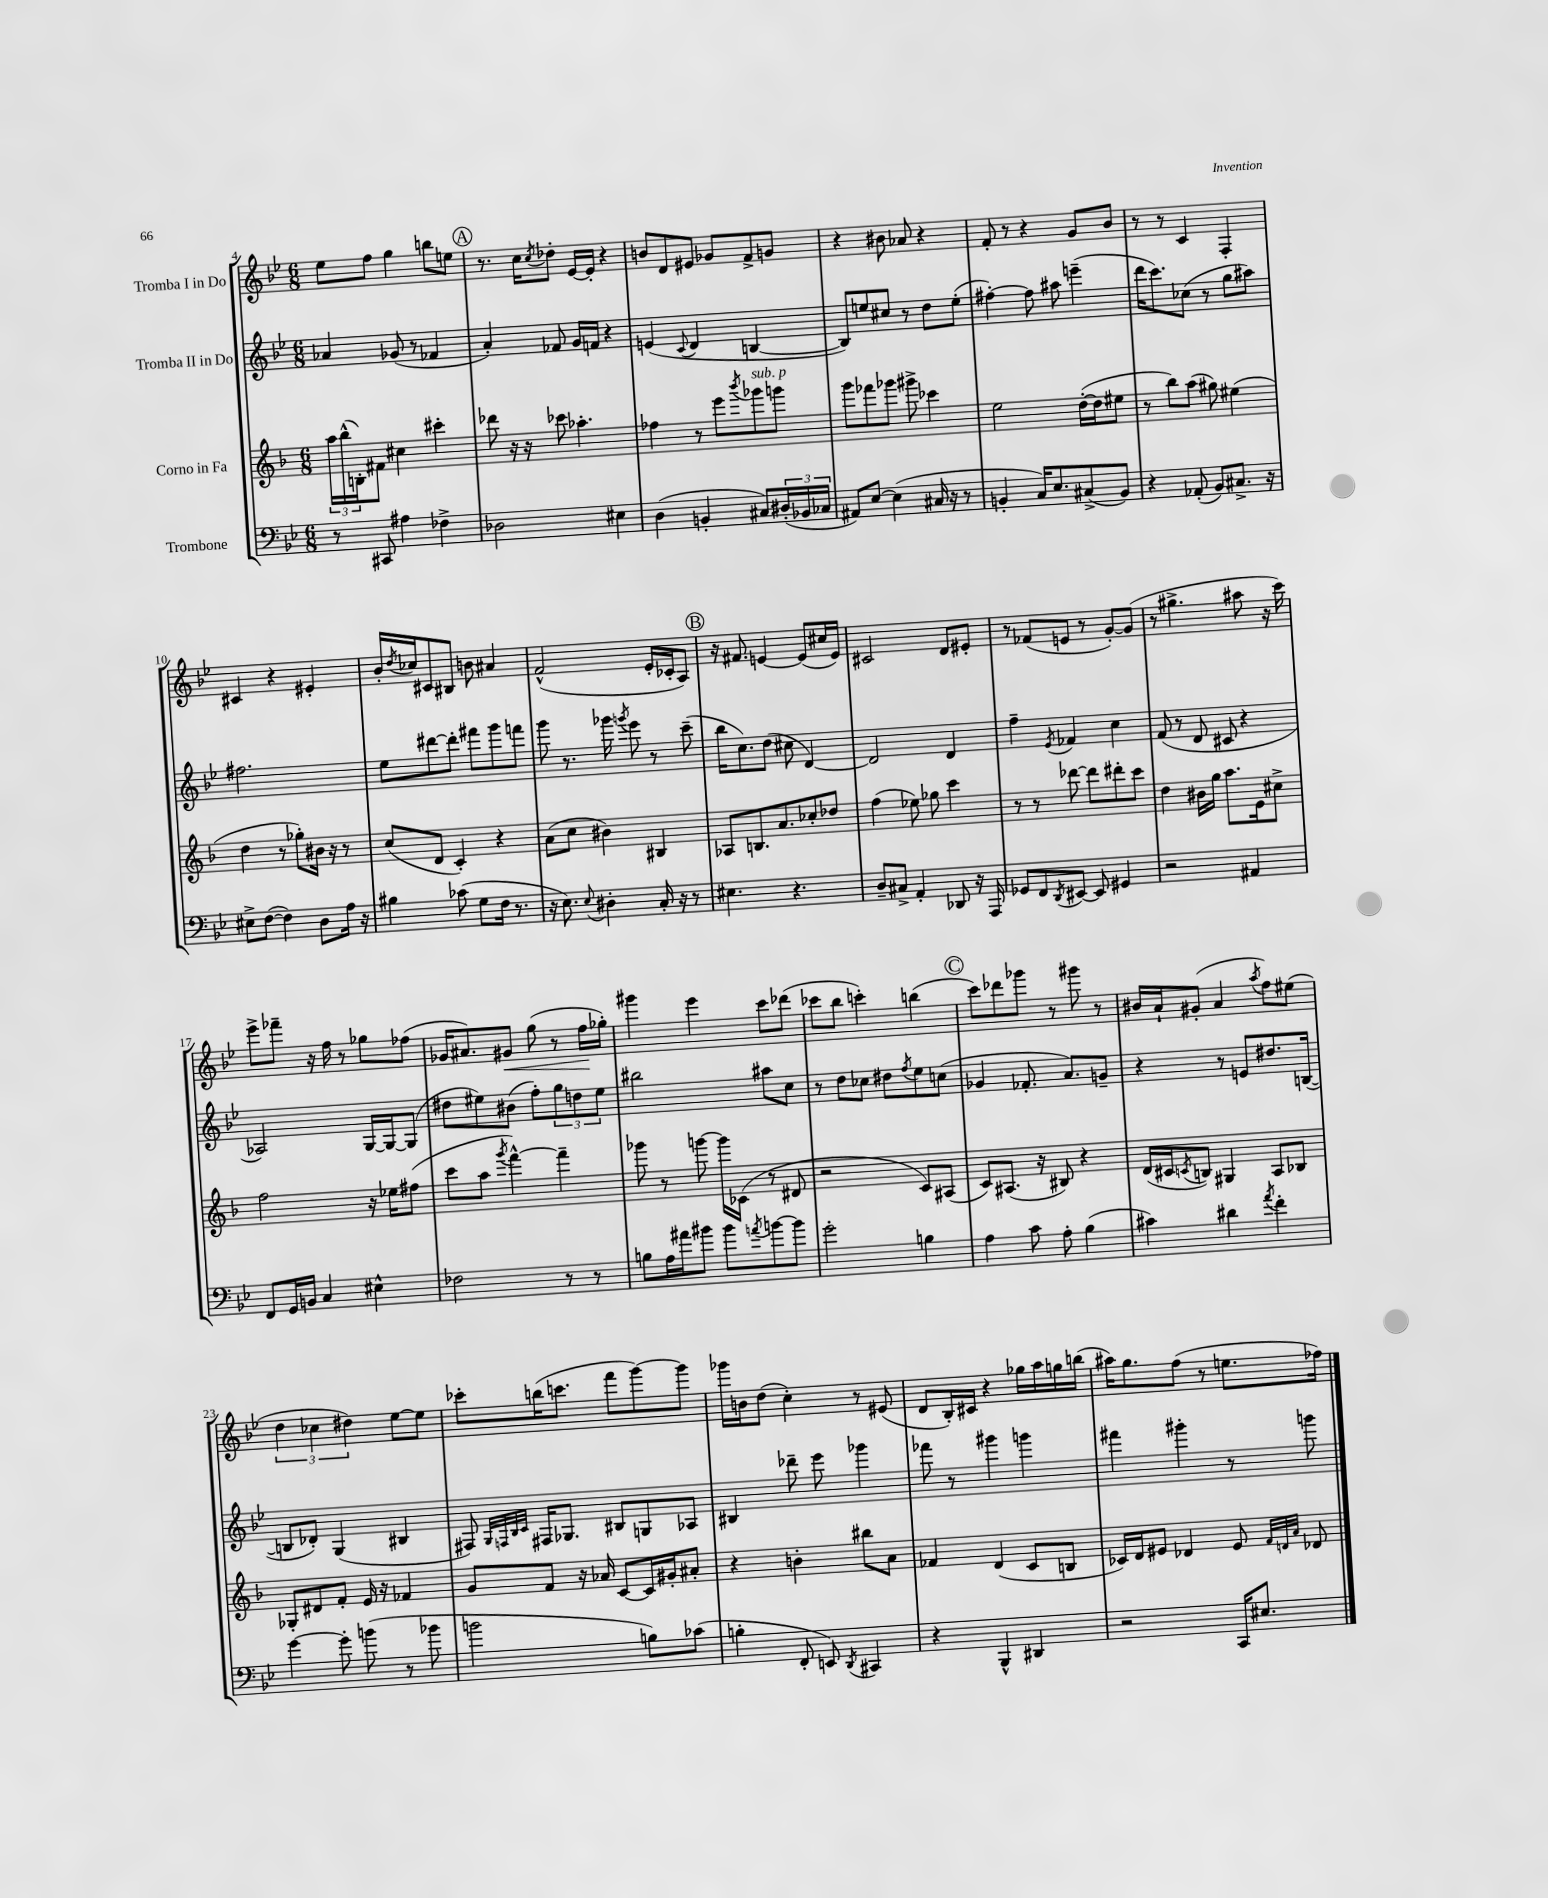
<<
\new StaffGroup <<
\new Staff = "s0" \with { instrumentName = "Tromba I in Do" } {
    \clef treble \key bes \major \numericTimeSignature \time 6/8
    ees''8 f''8 g''4 b''8 e''8 |
    \mark \markup { \circle "A" } r8. c''16 \acciaccatura { c''8 } des''8-. ees'16~ ees'16-. r4 |
    b'8 d'8 eis'8 ges'8 f'8-> g'8 |
    r4 bis'8 aes'8 r4 |
    f'8-. r8 r4 g'8 bes'8 |
    r8 r8 c'4 f4-. |
    cis'4 r4 eis'4-. |
    bes'16-. \acciaccatura { d''8 } ces''16 cis'8 bis8 b'8 ais'4 |
    f'2-^( ees'16-. ces'16-. a8) |
    \mark \markup { \circle "B" } r16 fis'8. e'4~ e'8( cis''16 e'16) |
    cis'2 d'8 eis'8-. |
    r8 fes'8( e'8 r8 g'8~-.) g'8( |
    r8 gis''4.-> ais''8 r16 c'''16) |
    ees'''8-> fes'''8-- r16 f''16 r8 ges''8 fes''8( |
    ges'16 ais'8.) gis'8\< g''8( r8 f''16\! ges''16-.) |
    gis'''4 ees'''4 c'''8 des'''8( |
    ces'''8 bes''8 c'''4-.) b''4( |
    \mark \markup { \circle "C" } c'''8) des'''8 ges'''8 r8 gis'''8 r8 |
    bis'16 a'16-! gis'8-.( a'4 \acciaccatura { a''8 } f''8) eis''8( |
    \tuplet 3/2 { d''4 ces''4 dis''4) } ees''8~ ees''8 |
    ces'''8-. b''16( c'''8. f'''8 g'''8~) g'''8 |
    ges'''16 b'16 d''8( c''4-.) r8 eis'8( |
    d'8 bes16-.) cis'16 r4 ges''16 a''16 g''16 b''16( |
    ais''16) g''8. f''8( r8 e''8. fes''16) \bar "|." |
}
\new Staff = "s1" \with { instrumentName = "Tromba II in Do" } {
    \clef treble \key bes \major \numericTimeSignature \time 6/8
    aes'4 ges'8( r8 fes'4 |
    \mark \markup { \circle "A" } a'4-.) fes'8 g'16 f'16 r4 |
    e'4( \appoggiatura { c'8 } d'4 b4~ |
    b8) e''8 cis''8 r8 d''8 e''8-.( |
    fis''4~-.) fis''8 ais''8 e'''4--( |
    d'''16 c'''8.) ces''8( r8 g''8 ais''8) |
    fis''2. |
    ees''8 dis'''8~ dis'''8-. fis'''8 g'''8 f'''8 |
    g'''8 r8. ges'''16 \acciaccatura { g'''8 } ees'''8 r8 c'''8--( |
    \mark \markup { \circle "B" } bes''16 c''8.) d''8( cis''8 d'4~) |
    d'2 d'4 |
    f''4-- \acciaccatura { ees'8 } fes'4 c''4 |
    f'8( r8 d'8 cis'8 r4 |
    aes2) g16~ g16~ g8( |
    dis''8 eis''8) bis'8( f''8-.) \tuplet 3/2 { g''8 d''8 eis''8 } |
    bis''2 ais''8 c''8 |
    r8 d''8 ces''8 dis''8 \acciaccatura { f''8 } ees''8 c''8( |
    \mark \markup { \circle "C" } ges'4 fes'8.-. a'8.) g'8-- |
    r4 r8 e'8 dis''8. b16~( |
    b8 des'8-.) g4( bis4 |
    fis8) \grace { g32 f32 bes32 c'32 } fis16 ges8. bis8 g8 aes8 |
    bis4 des'''8-- ees'''8 ges'''4 |
    fes'''8 r8 gis'''4 g'''4 |
    fis'''4 gis'''4-. r8 g'''8 \bar "|." |
}
\new Staff = "s2" \with { instrumentName = "Corno in Fa" } {
    \clef treble \key f \major \numericTimeSignature \time 6/8
    \tuplet 3/2 { a''16 bes''16-^( b16-.) } fis'8 cis''4 cis'''4-. |
    \mark \markup { \circle "A" } des'''8 r16 r16 ces'''8 aes''4.-. |
    fes''4 r8 e'''8 \acciaccatura { bes'''8 } ges'''8^\markup { \italic "sub. p" } g'''8 |
    g'''8 fes'''8 ges'''8 gis'''8-> ces'''4 |
    e''2 d''16~-.( d''16 eis''8 |
    r8 bes''8) a''8( gis''8) eis''4( |
    d''4 r8 ges''8-.) bis'16 r16 r8 |
    c''8( d'8 c'4-.) r4 |
    a'8( c''8 bis'4) bis4 |
    \mark \markup { \circle "B" } aes8 b8. a'8. ces''8-. des''8 |
    f''4( ees''8) ges''8 c'''4 |
    r8 r8 des'''8~ des'''8 dis'''8-. c'''8 |
    d''4 bis'16 g''16 a''8. e'16 cis''8-> |
    f''2 r16 ees''16 fis''8( |
    c'''8 a''8 \acciaccatura { g'''8 } f'''4~-^) f'''4-- |
    ges'''8 r8 g'''8~ g'''16 ces'16( r8 dis'8 |
    r2 c'8) ais8( |
    \mark \markup { \circle "C" } c'8) ais8.( r16 bis8) r4 |
    d'16( cis'16 \acciaccatura { c'8 } b8) gis4 a8 bes8 |
    ges8-. dis'8 f'8-. e'16 r16 fes'4 |
    g'8 f'8 r16 aes'16 c'8~ c'16 gis'16-. ais'8-. |
    r4 b'4-. bis''8 a'8 |
    fes'4 d'4( c'8 b8 |
    ces'16) d'16 eis'8 des'4 eis'8 \grace { f'32 d'32 a'32 } des'8 \bar "|." |
}
\new Staff = "s3" \with { instrumentName = "Trombone" } {
    \clef bass \key bes \major \numericTimeSignature \time 6/8
    r8 cis,8 ais4 fes4-> |
    \mark \markup { \circle "A" } des2 eis4 |
    d4( b,4-. cis8) \tuplet 3/2 { dis16-.( bes,16 ces16 } |
    ais,8) ees8~ ees4( cis16 r16 r8 |
    b,4-. c16) ees8. cis8->( b,8) |
    r4 aes,8-.( bes,8) cis8.-> r16 |
    eis8-> f8~( f4) d8 a16 r16 |
    bis4 ces'8( g8 f16 r8. |
    r16 ees8.) \appoggiatura { ees8 } dis4-. c16-. r16 r8 |
    \mark \markup { \circle "B" } eis4. r4. |
    d8-- cis8-> a,4-. des,8 r16 a,,16 |
    ges,8 f,8 \acciaccatura { d,8 } eis,8~ eis,8 gis,4 |
    r2 ais,4 |
    f,8 g,16 b,16 c4 eis4-^ |
    fes2 r8 r8 |
    b8 a16 ais'16 bis'8 bis'8 \acciaccatura { a'8 } b'8~ b'8 |
    g'2-. b4 |
    \mark \markup { \circle "C" } a4 c'8 a8-. bes4( |
    cis'4) dis'4 \acciaccatura { a'8 } f'4-. |
    g'4~ g'8-. b'8( r8 bes'8 |
    b'2 b8) ces'8( |
    b4-. f,8-. e,8) \acciaccatura { d,8 } cis,4 |
    r4 bes,,4-^ dis,4 |
    r2 c,16 eis8. \bar "|." |
}
>>
>>
\layout { \context { \Score currentBarNumber = #4 } }
